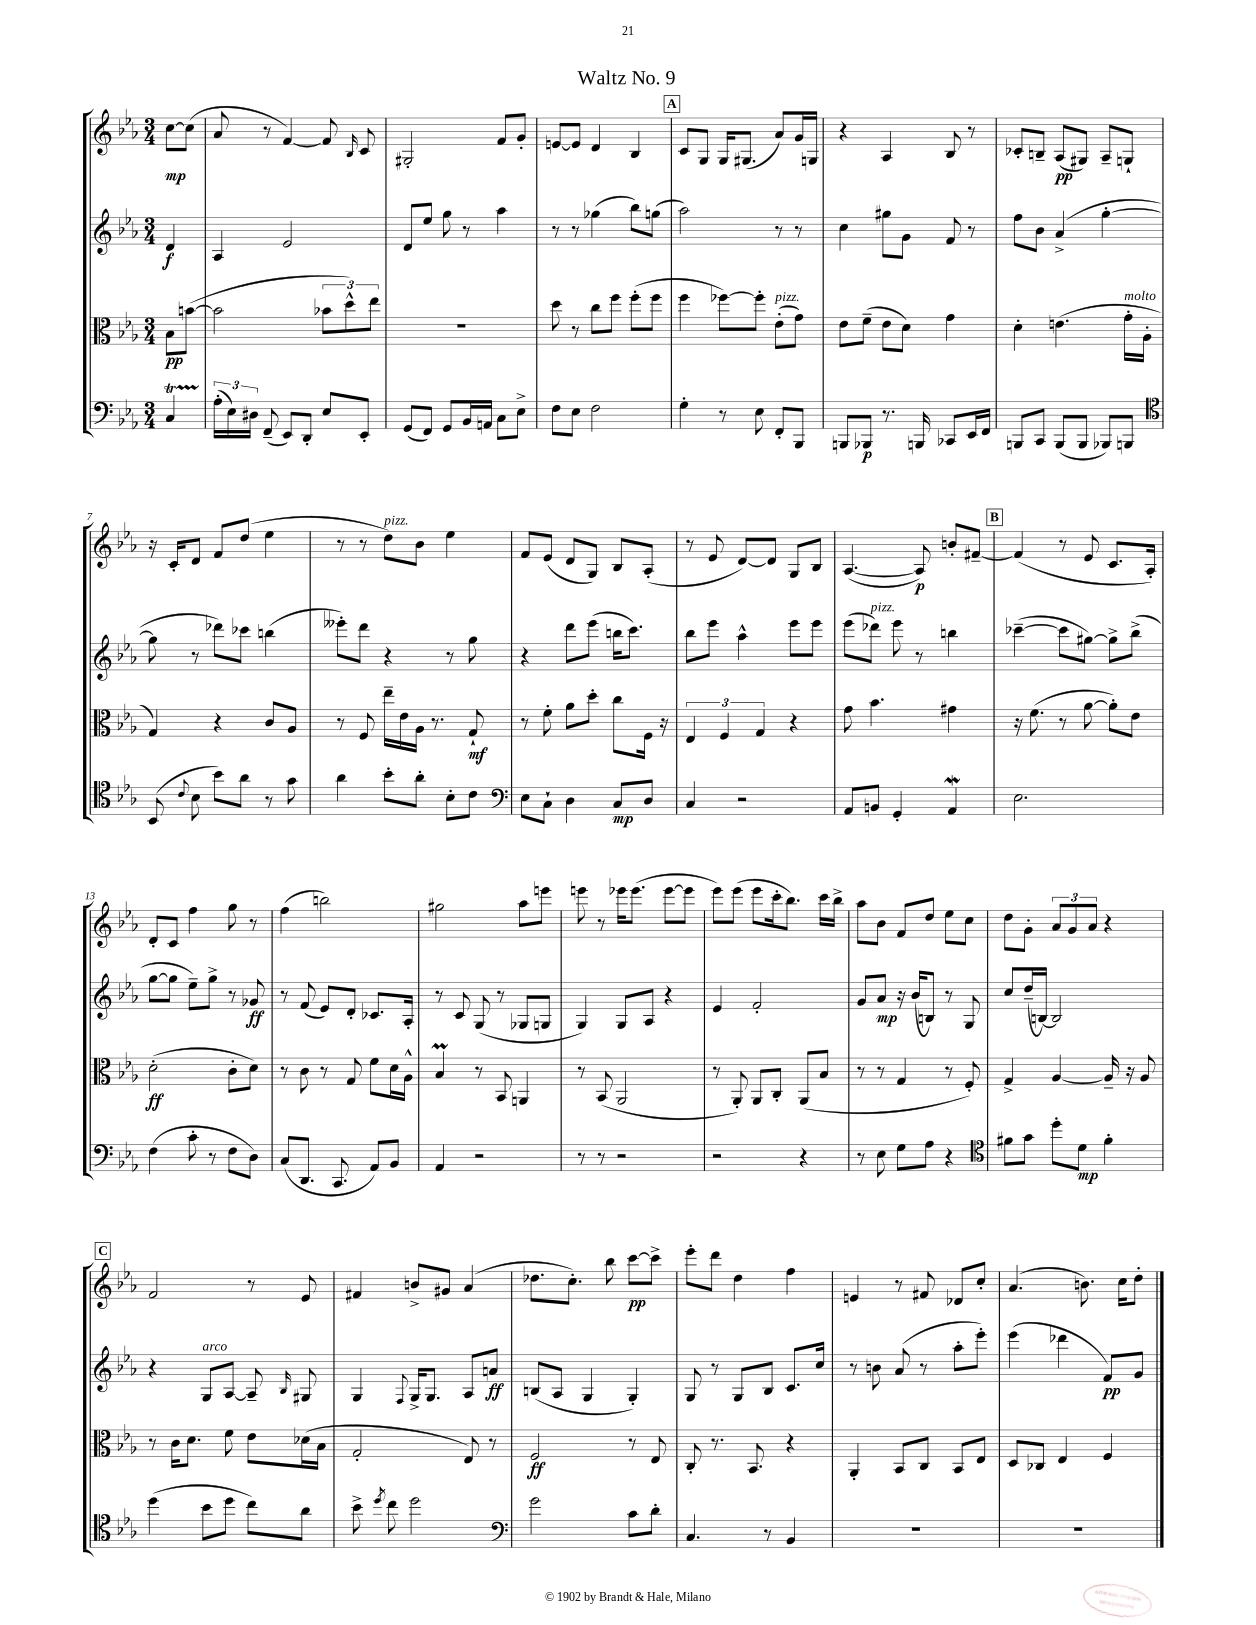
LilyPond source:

\header { title = "Waltz No. 9" }
<<
\new StaffGroup <<
\new Staff = "s0" {
    \clef treble \key ees \major \numericTimeSignature \time 3/4 \partial 4
    \autoBeamOff c''8[~\mp c''8]( |
    aes'8 r8 f'4~) f'8 \grace { bes16 } c'8 |
    gis2-. f'8[ g'8]-. |
    e'8[~ e'8] d'4 bes4 |
    \mark \markup { \box "A" } c'8[ g8] g16[ gis8.]( aes'8[) g'16 g16] |
    r4 aes4 bes8 r8 |
    ces'8[-. b8]-- aes8[\pp( gis8]) aes8[-- g8]-! |
    r16 c'16[-. d'8] f'8[ d''8]( ees''4 |
    r8 r8 d''8[^\markup { \italic "pizz." }) bes'8] ees''4 |
    f'8[ ees'8]( d'8[ g8]) bes8[ aes8]-.( |
    r8 ees'8 d'8[~) d'8] g8[ bes8] |
    aes4.~( aes8\p) b'8[-. fis'8]~-- |
    \mark \markup { \box "B" } fis'4( r8 ees'8 c'8.[ aes16]-.) |
    d'8[-. c'8] f''4 g''8 r8 |
    f''4( b''2) |
    gis''2 aes''8[ e'''8] |
    e'''8 r8 ees'''16[ ees'''8.]( ees'''8[~ ees'''8] |
    ees'''8[) ees'''8]( ees'''8[ c'''16-. bes''8.]) c'''16[ bes''16]-> |
    aes''8[ bes'8] f'8[ d''8] ees''8[ c''8] |
    d''8[ g'8]-. \tuplet 3/2 { aes'8[ g'8 aes'8] } r4 |
    \mark \markup { \box "C" } f'2 r8 ees'8 |
    fis'4 b'8[-> gis'8] aes'4( |
    des''8.[ c''8.]-.) bes''8 c'''8[~\pp c'''8]-> |
    ees'''8[-. d'''8] d''4 f''4 |
    e'4 r8 fis'8 des'8[ c''8]-. |
    aes'4.( b'8.) c''16[ d''8]-. \bar "|." |
}
\new Staff = "s1" {
    \clef treble \key ees \major \numericTimeSignature \time 3/4 \partial 4
    \autoBeamOff d'4\f |
    aes4 ees'2 |
    d'8[ ees''8] g''8 r8 aes''4 |
    r8 r8 ges''4( bes''8[) g''8]( |
    \mark \markup { \box "A" } aes''2) r8 r8 |
    c''4 gis''8[ g'8] f'8 r8 |
    f''8[ bes'8] aes'4->( g''4~-. |
    g''8 r8 des'''8[) ces'''8] b''4( |
    eeses'''8[-.) d'''8] r4 r8 g''8 |
    r4 d'''8[ ees'''8]( b''16[ c'''8.]) |
    bes''8[ ees'''8] aes''4-^ ees'''8[ ees'''8] |
    ees'''8[( des'''8]^\markup { \italic "pizz." }) ees'''8 r8 b''4 |
    \mark \markup { \box "B" } ces'''4~--( ces'''8[ gis''8]~) gis''8[-> bes''8]->( |
    g''8[~ g''8] ees''8[--) g''8]-> r8 ges'8\ff |
    r8 f'8( ees'8[) d'8]-. ces'8.[ aes16]-. |
    r8 c'8 g8( r8 ges8[ g8] |
    g4) g8[ aes8] r4 |
    ees'4 f'2-. |
    g'8[ aes'8]\mp r16 bes'16[( b8]) r8 g8 |
    c''8[ d''16--( b16]~) b2 |
    \mark \markup { \box "C" } r4 g8[^\markup { \italic "arco" } aes8]~ aes8-- \grace { bes16 } gis8 |
    g4 \appoggiatura { f8 } g16[-> g8.] aes8[ a'8]\ff |
    b8[( aes8] g4 g4-.) |
    g8 r8 g8[ bes8] c'8.[ c''16] |
    r8 b'8 aes'8( r8 aes''8[-. ees'''8]-.) |
    ees'''4( des'''4 f'8[\pp) g'8] \bar "|." |
}
\new Staff = "s2" {
    \clef alto \key ees \major \numericTimeSignature \time 3/4 \partial 4
    \autoBeamOff bes8[\pp b'8]~( |
    b'2 \tuplet 3/2 { bes'8[ d''8-^) ees''8] } |
    R2. |
    d''8 r8 c''8[ f''8] f''8[-.( f''8] |
    \mark \markup { \box "A" } f''4 fes''8[~) fes''8]-. ees'8[-.^\markup { \italic "pizz." }( g'8]) |
    ees'8[ f'8]--( ees'8[ d'8]) g'4 |
    d'4-. e'4.( g'16[-.^\markup { \italic "molto" } aes16]-. |
    g4) r4 c'8[ aes8] |
    r8 f8 ees''16[-- ees'16 aes16] r8. g8-!\mf |
    r8 f'8-. aes'8[ d''8]-. c''8[ f16] r16 |
    \tuplet 3/2 { ees4 f4 g4 } r4 |
    g'8 bes'4. gis'4 |
    \mark \markup { \box "B" } r16 f'8.( r8 aes'8~ aes'8[-.) ees'8] |
    d'2-.\ff( c'8[-. d'8]) |
    r8 c'8 r8 g8 f'8[ d'16 aes16]-^ |
    bes4\prall r8 bes,8 a,4 |
    r8 bes,8( aes,2 |
    r8 aes,8-.) aes,8[ c8]-. aes,8[( bes8] |
    r8 r8 g4 r8 f8-.) |
    g4-> aes4~ aes16-- r16 aes8 |
    \mark \markup { \box "C" } r8 c'16[ d'8.] f'8 ees'8[ des'16( bes16] |
    g2-. ees8) r8 |
    f2\ff r8 ees8 |
    c8-. r8. bes,8. r4 |
    aes,4-. bes,8[ c8] bes,8[ ees8] |
    d8[ ces8] ees4 f4 \bar "|." |
}
\new Staff = "s3" {
    \clef bass \key ees \major \numericTimeSignature \time 3/4 \partial 4
    \autoBeamOff c4\startTrillSpan |
    \tuplet 3/2 { aes16[-.\stopTrillSpan( ees16) dis16] } f,8--( ees,8[) d,8]-. ees8[ ees,8]-. |
    g,8[( f,8]) g,8[ bes,16 a,16] c8[ ees8]-> |
    f8[ ees8] f2 |
    \mark \markup { \box "A" } g4-. r8 ees8 f,8[-. bes,,8] |
    b,,8[ bes,,8]\p r8. b,,16 ces,8[ ees,16 f,16] |
    b,,8[ c,8] b,,8[( b,,8] bes,,8[) b,,8] |
    \clef tenor bes,8( \appoggiatura { c'8 } bes8 bes'8[) aes'8] r8 g'8 |
    aes'4 bes'8[-. aes'8]-. bes8[-. c'8] |
    \clef bass ees8[ c8]-! d4 c8[\mp d8] |
    c4 r2 |
    aes,8[ b,8] g,4-. aes,4\mordent |
    \mark \markup { \box "B" } ees2. |
    f4( c'8-. r8 f8[ d8]) |
    c8[( d,8.] c,8. aes,8[) bes,8] |
    aes,4 r2 |
    r8 r8 r2 |
    r2 r4 |
    r8 ees8 g8[ aes8] r4 |
    \clef tenor fis'8[ g'8] d''8[-. d'8]\mp fis'4-. |
    \mark \markup { \box "C" } d''4( bes'8[ d''8] c''8[) aes'8] |
    bes'8-> \acciaccatura { d''8 } c''8 d''2 |
    \clef bass g'2 c'8[ d'8]-. |
    c4. r8 bes,4 |
    R2. |
    R2. \bar "|." |
}
>>
>>
